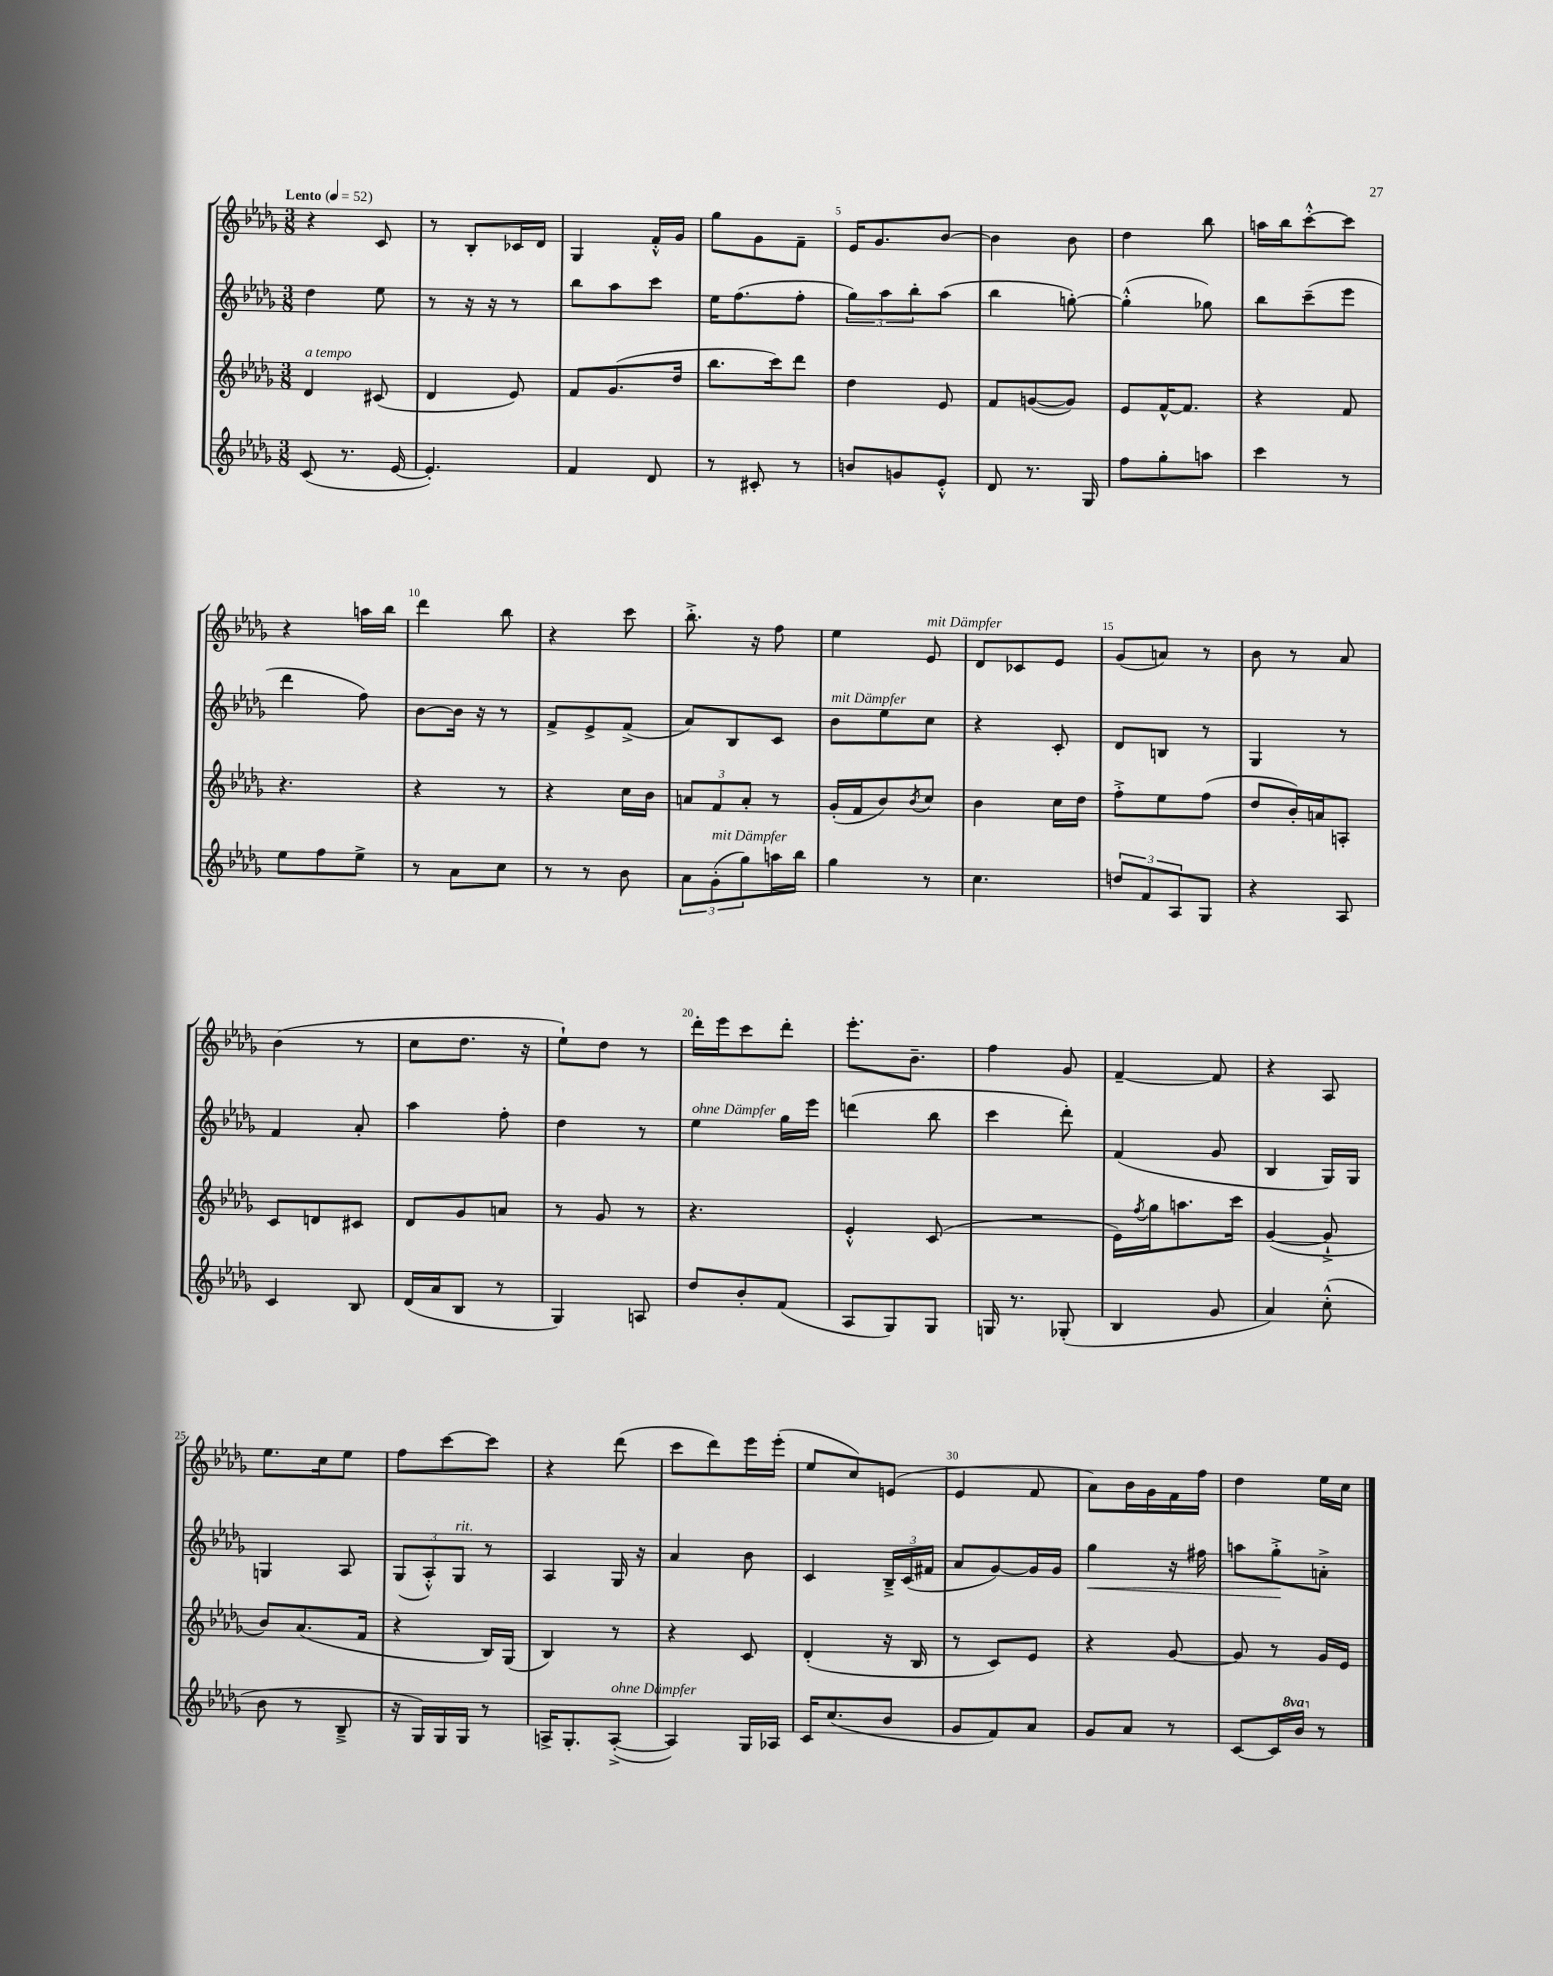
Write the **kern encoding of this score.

**kern	**kern	**kern	**dynam	**kern
*part4	*part3	*part2	*part2	*part1
*staff4	*staff3	*staff2	*staff2	*staff1
*clefG2	*clefG2	*clefG2	*	*clefG2
*k[b-e-a-d-g-]	*k[b-e-a-d-g-]	*k[b-e-a-d-g-]	*	*k[b-e-a-d-g-]
*M3/8	*M3/8	*M3/8	*	*M3/8
*MM52	*MM52	*MM52	*	*MM52
=1	=1	=1	=1	=1
!	!	!	!	!LO:TX:a:B:t=Lento
!	!LO:TX:a:i:t=a tempo	!	!	!
(8c/	4d-/	4dd-\	.	4r
8.r	.	.	.	.
.	(8c#X/	8ee-\	.	8c/
[16e-/	.	.	.	.
=2	=2	=2	=2	=2
4.e-'/])	4d-/	8r	.	8r
.	.	16r	.	8B-'/L
.	.	16r	.	.
.	8e-/)	8r	.	16c-X/L
.	.	.	.	16d-/JJ
=3	=3	=3	=3	=3
4f/	8f/L	8bb-\L	.	4G-/
.	(8.g-/	8aa-\	.	.
8d-/	.	8ccc\J	.	16f'^^/LL
.	16dd-/Jk	.	.	16g-/JJ
=4	=4	=4	=4	=4
8r	8.bb-\L	16ee-\KL	.	8gg-\L
.	.	(8.ff\	.	.
8c#X'/	.	.	.	8g-\
.	16ccc\k)	.	.	.
8r	8ddd-\J	8ff'\J	.	8f~\J
=5	=5	=5	=5	=5
8bn/L	4dd-\	12gg-\L)	.	16e-/KL
.	.	.	.	8.g-/
.	.	12aa-\	.	.
8gn/	.	.	.	.
.	.	12bb-'\	.	.
8e-'^^/J	8e-/	(8aa-\J	.	[8b-/J
=6	=6	=6	=6	=6
8d-/	8f/L	4bb-\	.	4b-\]
8.r	([8gn/	.	.	.
.	8g/J])	[8ggn'\)	.	8b-\
16G-/	.	.	.	.
=7	=7	=7	=7	=7
8ff\L	8e-/L	(4gg'^^\]	.	4dd-\
8gg-'\	[16f^^/K	.	.	.
.	8.f/J]	.	.	.
8aan\J	.	8gg-X\)	.	8bb-\
=8	=8	=8	=8	=8
4ccc\	4r	8bb-\L	.	16aan\LL
.	.	.	.	16bb-\J
.	.	(8ccc~\	.	[8ccc'^^\
8r	8f/	8eee-\J	.	8ccc\J]
!!LO:LB:g=z
=9	=9	=9	=9	=9
8ee-\L	4.r	4ddd-\	.	4r
8ff\	.	.	.	.
8ee-^\J	.	8ff\)	.	16aan\LL
.	.	.	.	16bb-\JJ
=10	=10	=10	=10	=10
8r	4r	[8b-\L	.	4ddd-\
8a-\L	.	16b-\Jk]	.	.
.	.	16r	.	.
8cc\J	8r	8r	.	8bb-\
=11	=11	=11	=11	=11
8r	4r	8f^/L	.	4r
8r	.	8e-^/	.	.
8b-\	16cc\LL	(8f^/J	.	8ccc\
.	16b-\JJ	.	.	.
=12	=12	=12	=12	=12
12a-\L	12an/L	8a-/L)	.	8.bb-'^\
!LO:TX:a:i:t=mit Dämpfer	!	!	!	!
(12g-'\	12f/	.	.	.
.	.	8B-/	.	.
12gg-\)	12a'/J	.	.	.
.	.	.	.	16r
16aan\L	8r	8c/J	.	8ff\
16bb-\JJ	.	.	.	.
=13	=13	=13	=13	=13
!	!	!LO:TX:a:i:t=mit Dämpfer	!	!
4gg-\	(16g-'/LL	8b-\L	.	4ee-\
.	16f/J	.	.	.
.	8b-/)	8ee-\	.	.
.	8qb-/	.	.	.
!	!	!	!	!LO:TX:a:i:t=mit Dämpfer
8r	8cc/J	8cc\J	.	8e-/
=14	=14	=14	=14	=14
4.cc\	4b-\	4r	.	8d-/L
.	.	.	.	8c-X/
.	16cc\LL	8c'/	.	8e-/J
.	16dd-\JJ	.	.	.
=15	=15	=15	=15	=15
12ddn/L	8ff'^\L	8d-/L	.	(8g-/L
12f/	.	.	.	.
.	8ee-\	8Bn/J	.	8an/J)
12A-/	.	.	.	.
8G-/J	(8ff\J	8r	.	8r
=16	=16	=16	=16	=16
4r	8dd-/L	4G-/	.	8b-\
.	16b-'/L)	.	.	8r
.	16an/J	.	.	.
8A-/	8An'/J	8r	.	8a-/
!!LO:LB:g=z
=17	=17	=17	=17	=17
4c/	8c/L	4f/	.	(4b-\
.	8dn/	.	.	.
8B-/	8c#X/J	8a-'/	.	8r
=18	=18	=18	=18	=18
(16d-/LL	8d-/L	4aa-\	.	8cc\L
16a-/J	.	.	.	.
8B-/J	8g-/	.	.	8.dd-\J
8r	8an/J	8ff'\	.	.
.	.	.	.	16r
=19	=19	=19	=19	=19
4G-/)	8r	4dd-\	.	8ee-`\L)
.	8g-/	.	.	8dd-\J
8An/	8r	8r	.	8r
=20	=20	=20	=20	=20
!	!	!LO:TX:a:i:t=ohne Dämpfer	!	!
8dd-/L	4.r	4ee-\	.	16ddd-'\LL
.	.	.	.	16eee-\J
8b-'/	.	.	.	8ccc\
(8f/J	.	16gg-\LL	.	8ddd-'\J
.	.	16eee-\JJ	.	.
=21	=21	=21	=21	=21
8A-/L	4e-'^^/	(4dddn\	.	8.eee-'\L
8G-/)	.	.	.	.
.	.	.	.	8.b-~\J
8G-/J	(8c/	8bb-\	.	.
=22	=22	=22	=22	=22
16Gn/	4.r	4ccc\	.	4ff\
8.r	.	.	.	.
(8G-X'/	.	8ddd-'\)	.	8g-/
=23	=23	=23	=23	=23
4B-/	16e-\LL)	(4f/	.	[4f~/
.	8qff/	.	.	.
.	16gg-\J	.	.	.
.	8.aan\	.	.	.
8g-/	.	8g-/	.	8f/]
.	16ccc\Jk	.	.	.
=24	=24	=24	=24	=24
4a-/)	([4g-/	4B-/	.	4r
(8cc'^^\	8g-`^/]	16G-/LL)	.	8A-/
.	.	16G-/JJ	.	.
!!LO:LB:g=z
=25	=25	=25	=25	=25
8b-\	8b-/L)	4Gn/	.	8.ee-\L
8r	(8.a-/	.	.	.
.	.	.	.	16cc\k
8B-~^/	.	8A-/	.	8ee-\J
.	16f/Jk	.	.	.
=26	=26	=26	=26	=26
16r	4r	(12G-/L	.	8ff\L
16G-/LL)	.	.	.	.
.	.	12A-'^^/)	.	.
16G-/	.	.	.	[8ccc\
!	!	!LO:TX:a:i:t=rit.	!	!
.	.	12G-/J	.	.
16G-/JJ	.	.	.	.
8r	16B-/LL)	8r	.	8ccc\J]
.	(16G-/JJ	.	.	.
=27	=27	=27	=27	=27
16An^/KL	4B-/)	4A-/	.	4r
8.G-'/	.	.	.	.
!LO:TX:a:i:t=ohne Dämpfer	!	!	!	!
([8A'^/J	8r	16G-/	.	(8ddd-\
.	.	16r	.	.
=28	=28	=28	=28	=28
4A/])	4r	4a-/	.	8ccc\L
.	.	.	.	8ddd-\)
16G-/LL	8c/	8b-\	.	16eee-\L
16A-X/JJ	.	.	.	(16eee-'\JJ
=29	=29	=29	=29	=29
16c/KL	(4d-'/	4c/	.	8ee-/L
(8.cc/	.	.	.	.
.	.	.	.	8cc/)
8b-/J	16r	24B-~^/LL	.	(8en/J
.	.	(24c/	.	.
.	16B-/	.	.	.
.	.	24f#X/JJ	.	.
=30	=30	=30	=30	=30
8g-/L	8r	8a-/L	.	4e-/
8f/)	8c/L)	[8g-/)	.	.
8a-/J	8e-/J	16g-/L]	.	8f/
.	.	16g-/JJ	.	.
=31	=31	=31	=31	=31
!	!	!	!LO:HP:b	!
8g-/L	4r	4gg-\	<	8a-\L)
8a-/J	.	.	.	16b-\L
.	.	.	.	16g-\
8r	[8g-/	16r	.	16f\
.	.	16ff#X\	.	16ff\JJ
=32	=32	=32	=32	=32
[8c/L	8g-/]	8aan\L	.	4dd-\
16c/L]	8r	8gg-'^\	.	.
*8va	*	*	*	*
16bb-/JJ	.	.	.	.
*X8va	*	*	*	*
8r	16g-/LL	8an'^\J	[	16ee-\LL
.	16e-/JJ	.	.	16cc\JJ
==	==	==	==	==
*-	*-	*-	*-	*-
